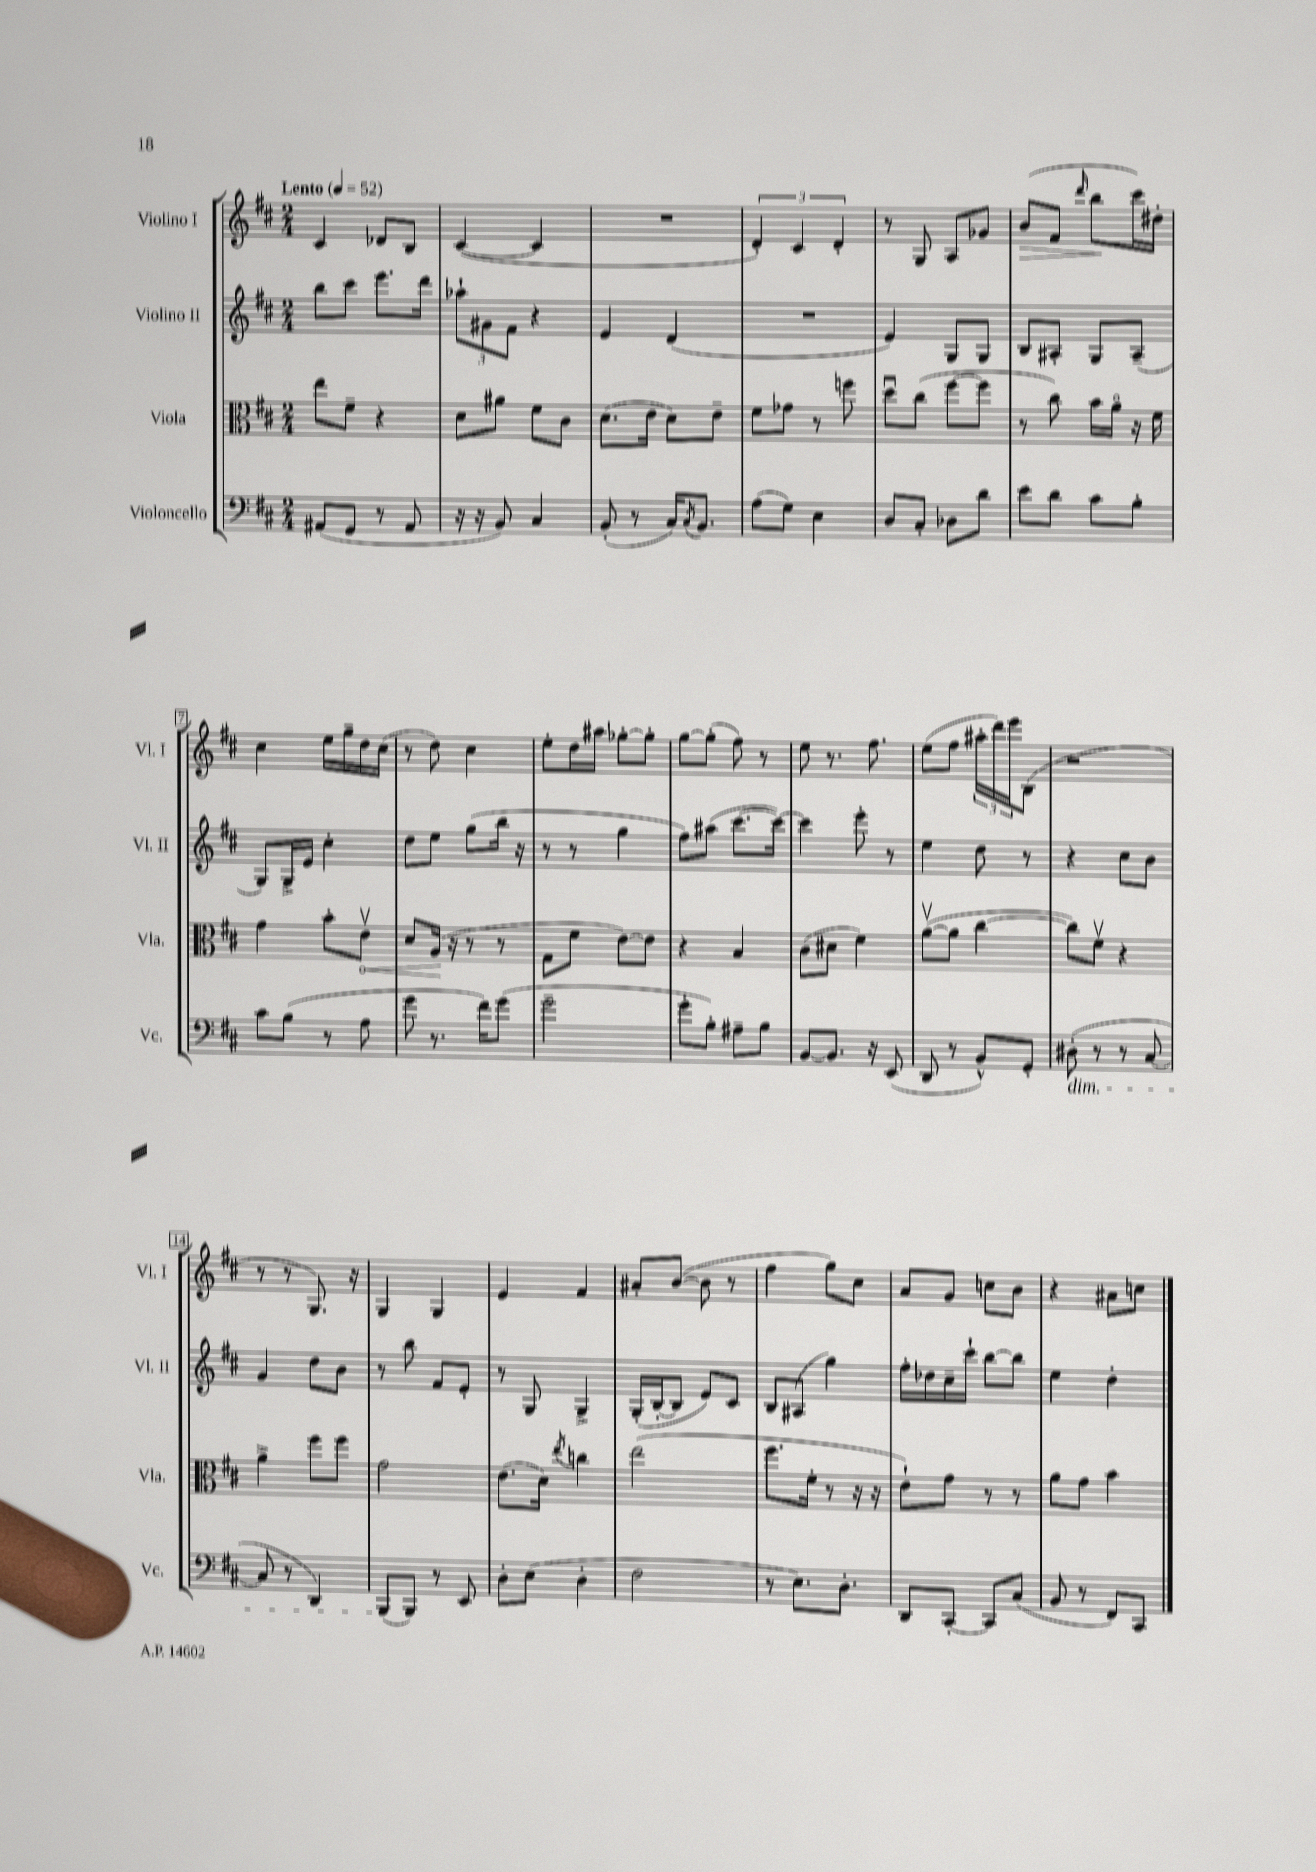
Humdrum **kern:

**kern	**kern	**kern	**kern
*staff4	*staff3	*staff2	*staff1
*clefF4	*clefC3	*clefG2	*clefG2
*k[f#c#]	*k[f#c#]	*k[f#c#]	*k[f#c#]
*M2/4	*M2/4	*M2/4	*M2/4
*MM52	*MM52	*MM52	*MM52
(8AA#	8ee	8bb	4c#
8GG	8f#~	8ccc#	.
8r	4r	8.eee	8d-
8AA#	.	.	8B
.	.	16ddd	.
=	=	=	=
16r	8d	12aa-`	([4c#
16r	.	.	.
.	.	12g#	.
8BB)	8a#	.	.
.	.	12f#	.
4C#	8f#	4r	4c#]
.	8c#	.	.
=	=	=	=
(8BB'	(8.d	4e	2r
8r	.	.	.
.	16e	.	.
16C#)	8d)	(4d	.
8qC#	.	.	.
8.BB	.	.	.
.	8e~	.	.
=	=	=	=
(8A	8f#	2r	6d')
8G)	8g-	.	.
.	.	.	6c#
4E	8r	.	.
.	.	.	6d'
.	8ff	.	.
=	=	=	=
8D	8ddu	4e)	8r
8C#'	(8cc#	.	8G
8D-	[8ff#	8G	8A
8d	8ff#]	8G	8g-
=	=	=	=
8e	8r	8B	(8b
8d	8cc#)	8A#'	8f#
.	.	.	16qqddd
8c#	16b	8G	8bb
.	16ao	.	.
8B'	16r	(8A#~	16ccc#)
.	16f#	.	16dd#'
=	=	=	=
8c#	4g	8G)	4cc#
(8B	.	16G^	.
.	.	16e	.
8r	8b'	4cc#'	16ee
.	.	.	16gg~
8A	8ev	.	16dd
.	.	.	(16cc#
=	=	=	=
8g	8d	8dd	8r
8.r	(16A	8ee	8dd)
.	16r	.	.
.	8r	(8gg	4cc#
16f#)	.	.	.
(8g	8r	16bb	.
.	.	16r	.
=	=	=	=
2g~	8G	8r	8ee'
.	8f#	8r	16dd
.	.	.	16aa#
.	[8e)	4gg	[8gg-'
.	8e]	.	8gg-']
=	=	=	=
8g'	4r	8ff#)	[8gg
8B')	.	(8aa#	(8gg']
8A#~	4B	[8.ccc#	8ff#)
8B	.	.	8r
.	.	16ccc#_)	.
=	=	=	=
[8BB	(8c#	4ccc#]	8ee
8.BB]	8d#	.	8.r
.	4f#)	8eee'	.
16r	.	.	8.ff#
(8EE	.	8r	.
=	=	=	=
8DD	([8av	4ee	(8ee
8r	8a]	.	8ff#
8BB^^)	[4cc#	8dd	24aa#'
.	.	.	24ddd)
.	.	.	24eee
8GG'	.	8r	(8B
=	=	=	=
(8D#'	8cc#])	4r	2r
8r	8f#v	.	.
8r	4r	8cc#	.
[8C#	.	8b	.
=	=	=	=
8C#]	4a^	4g	8r
8r	.	.	8r
4DD)	8ff#	8dd	8.G)
.	8ff#	8b	.
.	.	.	16r
=	=	=	=
(8BBB	2g	8r	4G
8BBB)	.	8bb	.
8r	.	8f#	4G
8EE	.	8e'	.
=	=	=	=
8D'	(8.e	8r	4e
(8E	.	8G	.
.	16d)	.	.
.	8qee	.	.
4D'	4cc	4G^	4f#
=	=	=	=
2F#	(2ee	(16G'	8a#'
.	.	[16B'	.
.	.	8B]	([8b
.	.	8e)	8b]
.	.	8c#	8r
=	=	=	=
8r	8.ff#	8B	4ff#
8.E)	.	(8A#	.
.	16f#'	.	.
.	8r	4gg)	8gg)
8.D'	.	.	.
.	16r	.	8cc#
.	16r	.	.
=	=	=	=
8DD	8e`)	16ff#'	8a
.	.	16dd-	.
[8CC#'	8g	16cc#~	8g
.	.	16ccc#`	.
8CC#]	8r	[8bb	8cc
(8C#	8r	8bb]	8b
=	=	=	=
8BB	8a	4ee	4r
8r	8g	.	.
8FF#)	4b	4dd'	8a#
8CC#	.	.	8cc
==	==	==	==
*-	*-	*-	*-
